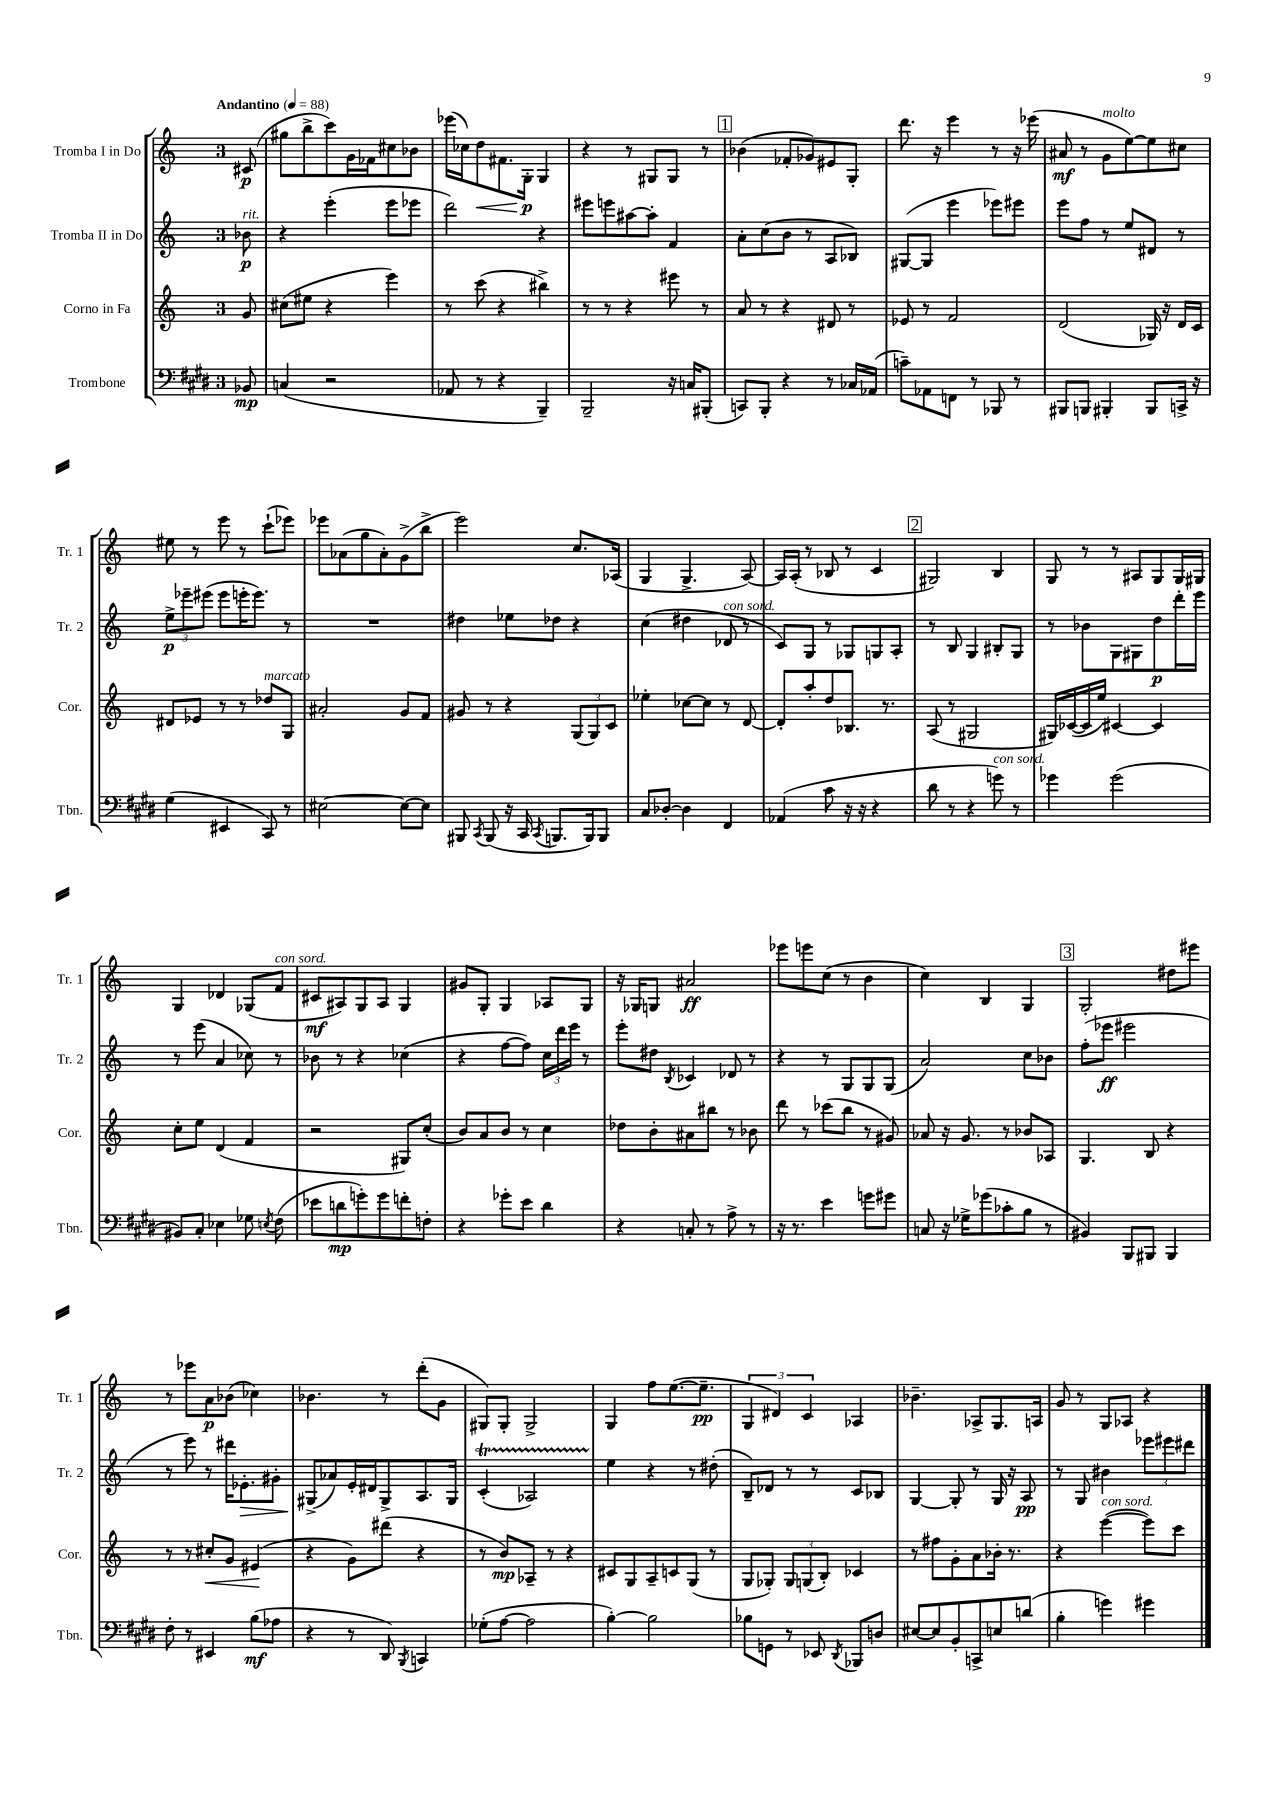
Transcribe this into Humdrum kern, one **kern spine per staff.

**kern	**kern	**kern	**kern
*staff4	*staff3	*staff2	*staff1
*clefF4	*clefG2	*clefG2	*clefG2
*k[f#c#g#d#]	*k[]	*k[]	*k[]
*M3/4	*M3/4	*M3/4	*M3/4
*MM88	*MM88	*MM88	*MM88
8BB-	8g	8b-	(8c#
=	=	=	=
(4C	(8cc#	4r	8gg#
.	8ee#	.	8bb^
2r	4r	(4eee'	8ccc)
.	.	.	16g
.	.	.	16f-
.	4eee)	8eee	8cc#
.	.	8eee-	8b-
=	=	=	=
8AA-	8r	2ddd)	(16eee-
.	.	.	16cc-)
8r	(8ccc	.	8dd
4r	4r	.	8.f#
.	.	.	16G'
4BBB~)	4bb#^)	4r	4G
=	=	=	=
2BBB~	8r	8eee#	4r
.	8r	8eee	.
.	4r	[8aa#	8r
.	.	8aa#']	8G#
16r	8eee#	4f	8G#
16C	.	.	.
(8BBB#'	8r	.	8r
=	=	=	=
8CC)	8a	8a'	(4b-
8BBB'	8r	(8cc	.
4r	4r	8b	8f-'
.	.	8r	8g-)
8r	8d#	8A	8e#
16C-	8r	8B-)	8G'
(16AA-	.	.	.
=	=	=	=
8c~)	8e-	([8G#	8.ddd
8AA-	8r	8G#]	.
.	.	.	16r
8FF	2f	4eee	4eee
8r	.	.	.
8BBB-	.	8eee-)	8r
8r	.	8eee#	16r
.	.	.	(16eee-
=	=	=	=
8BBB#	(2d	8eee	8a#
8BBB	.	8ff	8r
4BBB#'	.	8r	8g
.	.	8ee	[8ee)
8BBB#	16G-)	8d#	8ee]
.	16r	.	.
16CC^	16d	8r	8cc#
16r	16c	.	.
=	=	=	=
(4G#	8d#	12ee^	8ee#
.	.	12eee-~	.
.	8e-	.	8r
.	.	(12eee#	.
4EE#	8r	8eee#	8eee
.	8r	16eee'	8r
.	.	8.eee)	.
8CC#)	8dd-	.	(8ccc`
8r	8G	8r	8eee-)
=	=	=	=
[2E#	2a#'	2.r	8eee-
.	.	.	(8a-
.	.	.	8gg
.	.	.	8a-')
8E#_	8g	.	(8g^
8E#]	8f	.	8bb^
=	=	=	=
8BBB#	8g#	4dd#	2eee)
8qCC#	.	.	.
(8BBB#	8r	.	.
16r	4r	8ee-	.
16CC#	.	.	.
8qCC#	.	.	.
8.BBB	.	8dd-	.
.	(12G	4r	8.cc
16BBB)	.	.	.
.	12G)	.	.
8BBB	.	.	.
.	12c	.	.
.	.	.	(16A-
=	=	=	=
8C#	4ee-'	(4cc	4G
[8D-'	.	.	.
4D-]	[8cc-	4dd#	4.G^
.	8cc-]	.	.
4FF#	8r	8d-	.
.	[8d	8r	[8A)
=	=	=	=
(4AA-	8d']	8c)	16A]
.	.	.	(16A'
.	8aa'	8G	8r
8c#	8dd	8r	8B-
16r	8.B-	8G-	8r
16r	.	.	.
4r	.	8G	4c
.	8.r	.	.
.	.	8A'	.
=	=	=	=
8d#	(8A	8r	2G#)
8r	8r	8B	.
4r	2G#	4G	.
8g)	.	8B#'	4B
8r	.	8G	.
=	=	=	=
4g-	16G#)	8r	8G
.	([16c-	.	.
.	16c-]	8b-	8r
.	16ee)	.	.
(2g-	[4c#	8G	8r
.	.	8G#	8A#
.	4c#]	8dd	8G
.	.	16ddd'	16G
.	.	16eee	16G#
=	=	=	=
8BB#)	8cc'	8r	4G
8C#'	8ee	(8eee	.
4E-	(4d	4a	4d-
8G-	4f	8cc-)	(8G-
8qE	.	.	.
(8F#	.	8r	8f
=	=	=	=
8e-	2r	8b-	8c#
8d	.	8r	8A#)
8g')	.	4r	8G
8g	.	.	8A#
8f'	8G#)	(4cc-	4G
8F'	(8cc'	.	.
=	=	=	=
4r	8b)	4r	8g#
.	8a	.	8G'
8g-'	8b	[8ff	4G
8e	8r	8ff])	.
4d#	4cc	24cc	8A-
.	.	24ddd	.
.	.	24eee	.
.	.	8r	8G
=	=	=	=
4r	8dd-	8eee'	16r
.	.	.	16G-
.	8b'	8dd#	8G
.	.	8qB	.
8C'	8a#	4c-	2a#
8r	8bb#	.	.
8A^	8r	8d-	.
8r	8b-	8r	.
=	=	=	=
16r	8ddd	4r	8eee-
8.r	.	.	.
.	8r	.	8eee
4e	(8ccc-	8r	(8cc
.	8bb	8G	8r
8g	8r	8G	4b
8g#	8g#)	(8G	.
=	=	=	=
8C	8a-	2a)	4cc)
16r	16r	.	.
16G-^	8.g	.	.
(8g-	.	.	4B
8c-'	8r	.	.
8B	8b-	8cc	4G
8r	8A-	8b-	.
=	=	=	=
4BB#)	4.G	(8ff'	2G'
.	.	8eee-	.
8BBB	.	2eee#	.
8BBB#	8B	.	.
4BBB#	4r	.	8dd#
.	.	.	8eee#
=	=	=	=
8F#'	8r	8r	8r
8r	8r	8eee)	8eee-
4EE#	8cc#'	8r	8a
.	8g	16ddd#	(8b-
.	.	8.e-'	.
(8B	(4e#	.	4cc-)
8A-	.	8g#'	.
=	=	=	=
4r	4r	(8G#^	4.b-
.	.	8a-)	.
8r	8g)	16e'	.
.	.	16d#	.
8DD#)	(8ddd#	8G#^	8r
8qBBB	.	.	.
4CC	4r	8.A	(8ddd'
.	.	.	8g
.	.	16G#	.
=	=	=	=
(8G-'	8r	(4c'	8G#)
[8A	8b)	.	8G#'
2A]	8A-~	2A-)	2G#^
.	8r	.	.
.	4r	.	.
=	=	=	=
[4B')	8c#	4ee	4G
.	8G	.	.
2B]	8A~	4r	8ff
.	8c	.	([8.ee
.	(8G	8r	.
.	.	.	8.ee~]
.	8r	(8dd#'	.
=	=	=	=
8B-	8G	8B~)	6G
8GG	8G-')	8d-	.
.	.	.	6d#)
8r	12G-	8r	.
.	(12G	.	6c
8EE-	.	8r	.
.	12B')	.	.
8qDD#	.	.	.
8BBB-	4c-	8c	4A-
8D	.	8B-	.
=	=	=	=
[8E#	8r	[4G	4.b-~
8E#]	8ff#	.	.
8BB'	8g'	8G']	.
8CC^	8a	8r	8A-^
8E	16b-'	16G	8.G
.	8.r	16r	.
(8d	.	8A	.
.	.	.	16A
=	=	=	=
4B'	4r	8r	8g
.	.	8G	8r
4g)	([4eee	4b#	8G
.	.	.	8A-
4g#	8eee])	12eee-	4r
.	.	12eee#	.
.	8ccc	.	.
.	.	12ddd#	.
==	==	==	==
*-	*-	*-	*-
